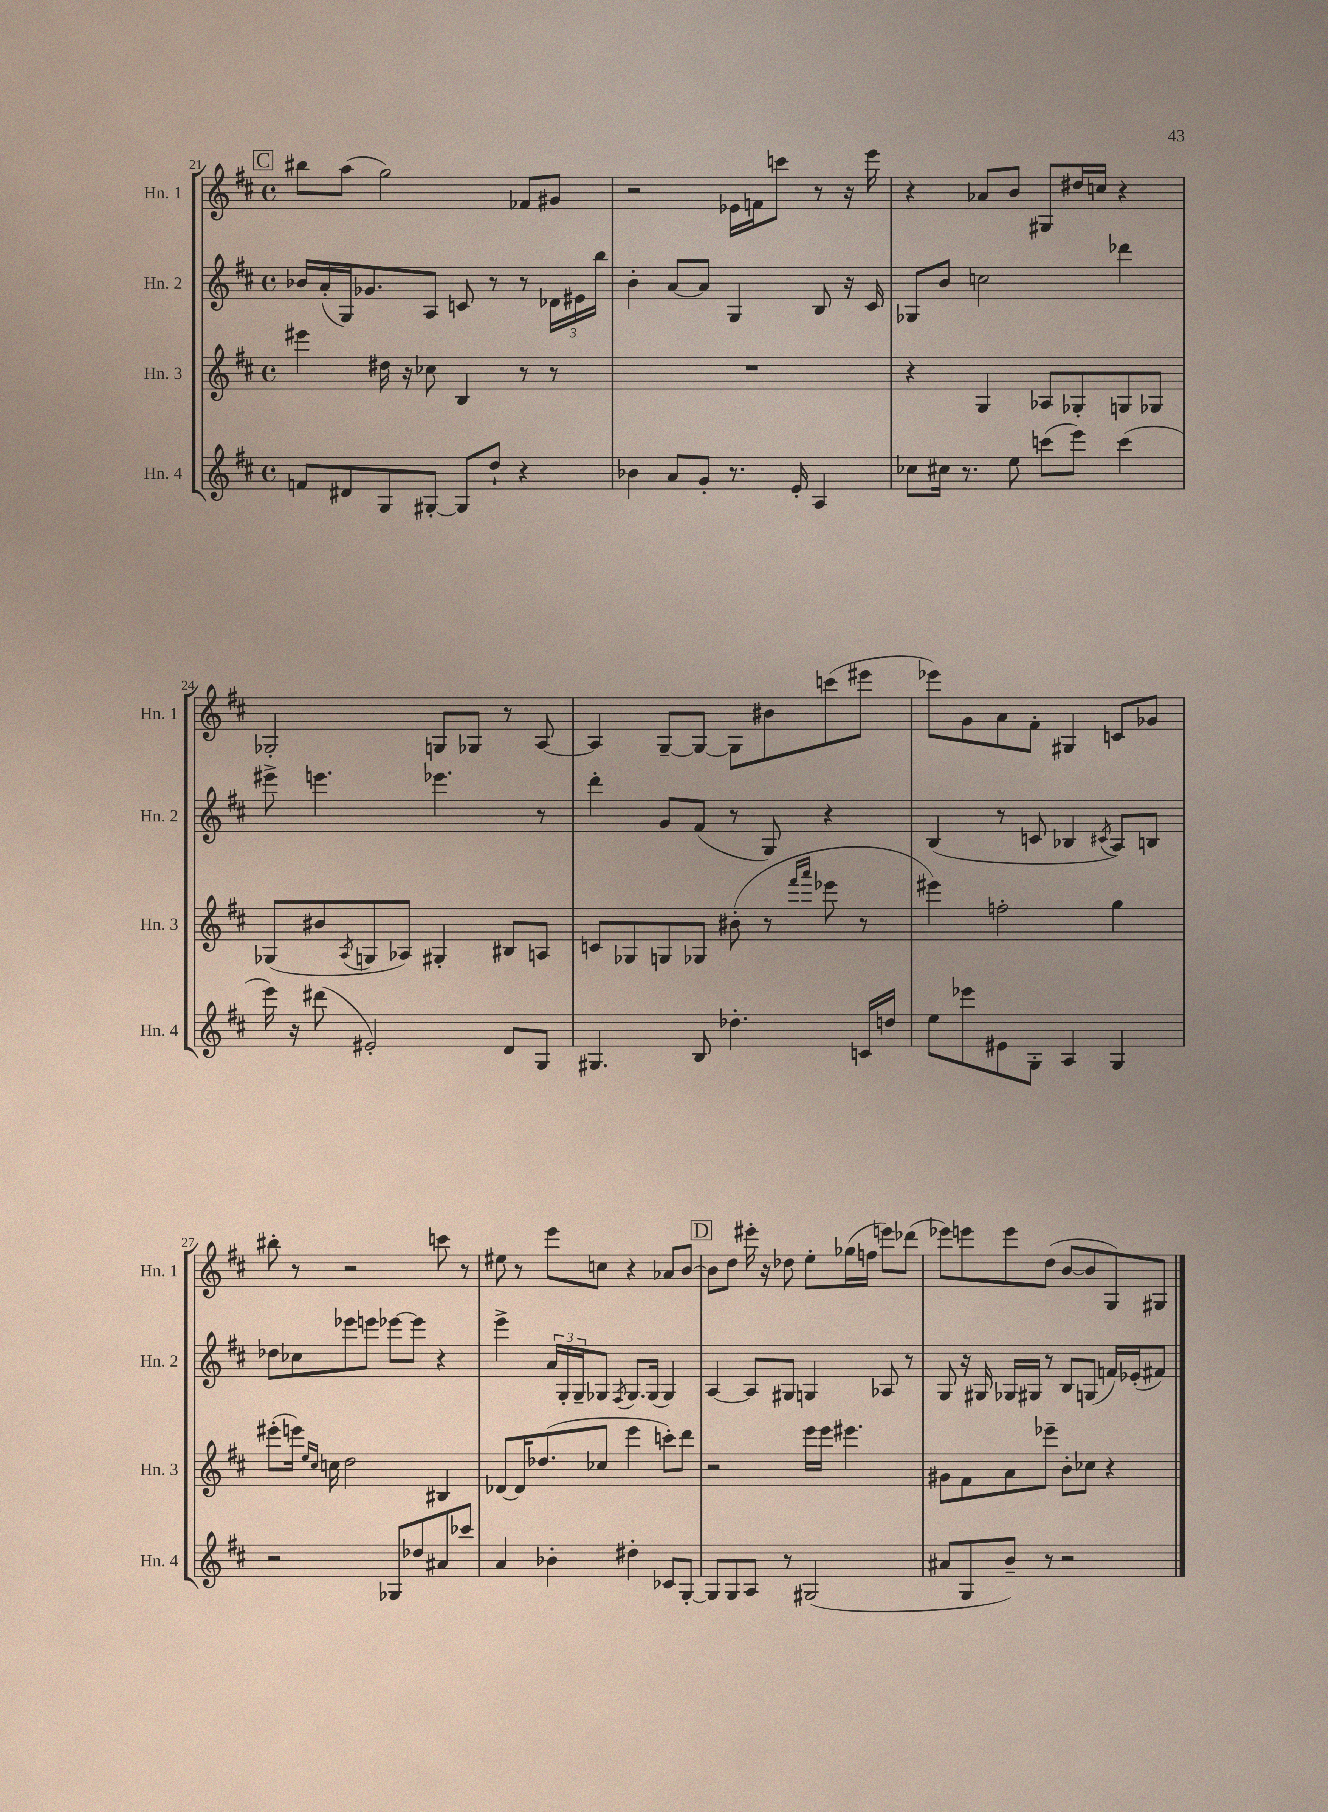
<<
\new StaffGroup <<
\new Staff = "s0" \with { instrumentName = "Hn. 1" shortInstrumentName = "Hn. 1" } {
    \clef treble \key d \major \defaultTimeSignature \time 4/4
    \mark \markup { \box "C" } bis''8 a''8( g''2) fes'8 gis'8 |
    r2 ees'16 f'16 c'''8 r8 r16 e'''16 |
    r4 aes'8 b'8 gis8 dis''16 c''16 r4 |
    ges2-. g8 ges8 r8 a8~ |
    a4 g8~-- g8~ g8 bis'8 c'''8( eis'''8 |
    ees'''8) g'8 a'8 fis'8-. gis4 c'8 ges'8 |
    bis''8-. r8 r2 c'''8 r8 |
    eis''8 r8 e'''8 c''8 r4 aes'8 b'8~ |
    \mark \markup { \box "D" } b'8 d''8 eis'''16-. r16 des''8 e''8-. ges''16( f''16 e'''8) des'''8( |
    ees'''8) e'''8 e'''8 d''8( b'8~ b'8 g8) gis8 \bar "|." |
}
\new Staff = "s1" \with { instrumentName = "Hn. 2" shortInstrumentName = "Hn. 2" } {
    \clef treble \key d \major \defaultTimeSignature \time 4/4
    \mark \markup { \box "C" } bes'16 a'16-.( g16) ges'8. a8 c'8 r8 r8 \tuplet 3/2 { des'16 eis'16 b''16 } |
    b'4-. a'8~ a'8 g4 b8 r16 cis'16 |
    ges8 b'8 c''2 des'''4 |
    eis'''8-> e'''4. ees'''4. r8 |
    d'''4-. g'8 fis'8( r8 g8) r4 |
    b4( r8 c'8 bes4 \acciaccatura { cis'8 } a8) b8 |
    des''8 ces''8 ees'''8 e'''8 ees'''8~ ees'''8 r4 |
    e'''4-> \tuplet 3/2 { a'16 g16-. g16-- } ges8 \acciaccatura { fis8 } ges8. ges16( ges4) |
    \mark \markup { \box "D" } a4~ a8 gis8 g4 aes8 r8 |
    g8 r16 gis16 ges16 gis16 r8 b8 g8( f'16) ees'16-.( fis'8) \bar "|." |
}
\new Staff = "s2" \with { instrumentName = "Hn. 3" shortInstrumentName = "Hn. 3" } {
    \clef treble \key d \major \defaultTimeSignature \time 4/4
    \mark \markup { \box "C" } eis'''4 dis''16 r16 ces''8 b4 r8 r8 |
    R1 |
    r4 g4 aes8 ges8-. g8 ges8 |
    ges8( bis'8 \acciaccatura { a8 } g8 aes8) gis4-. bis8 a8 |
    c'8 ges8 g8 ges8 bis'8-.( r8 \grace { fis'''16 a'''16 } ees'''8 r8 |
    eis'''4) f''2-. g''4 |
    eis'''8-.( e'''16) \grace { e''16 cis''16 } c''16 d''2 bis4 |
    des'8~ des'16 des''8.( ces''8 e'''4 c'''8-.) d'''8 |
    \mark \markup { \box "D" } r2 e'''16 e'''16 eis'''4. |
    gis'8 fis'8 a'8 ees'''8-- b'8-. ces''8 r4 \bar "|." |
}
\new Staff = "s3" \with { instrumentName = "Hn. 4" shortInstrumentName = "Hn. 4" } {
    \clef treble \key d \major \defaultTimeSignature \time 4/4
    \mark \markup { \box "C" } f'8 dis'8 g8 gis8~-. gis8 d''8-! r4 |
    bes'4 a'8 g'8-. r8. e'16-. a4 |
    ces''8 cis''16 r8. e''8 c'''8( e'''8) c'''4( |
    e'''16) r16 dis'''8( eis'2-.) d'8 g8 |
    gis4. b8 des''4.-. c'16 d''16 |
    e''8 ees'''8 eis'8 g8-. a4 g4 |
    r2 ges8 des''8 ais'8 ces'''8 |
    a'4 bes'4-. dis''4-. ces'8 g8~-. |
    \mark \markup { \box "D" } g8 g8 a8 r8 gis2( |
    ais'8 g8 b'8--) r8 r2 \bar "|." |
}
>>
>>
\layout { \context { \Score currentBarNumber = #21 } }
